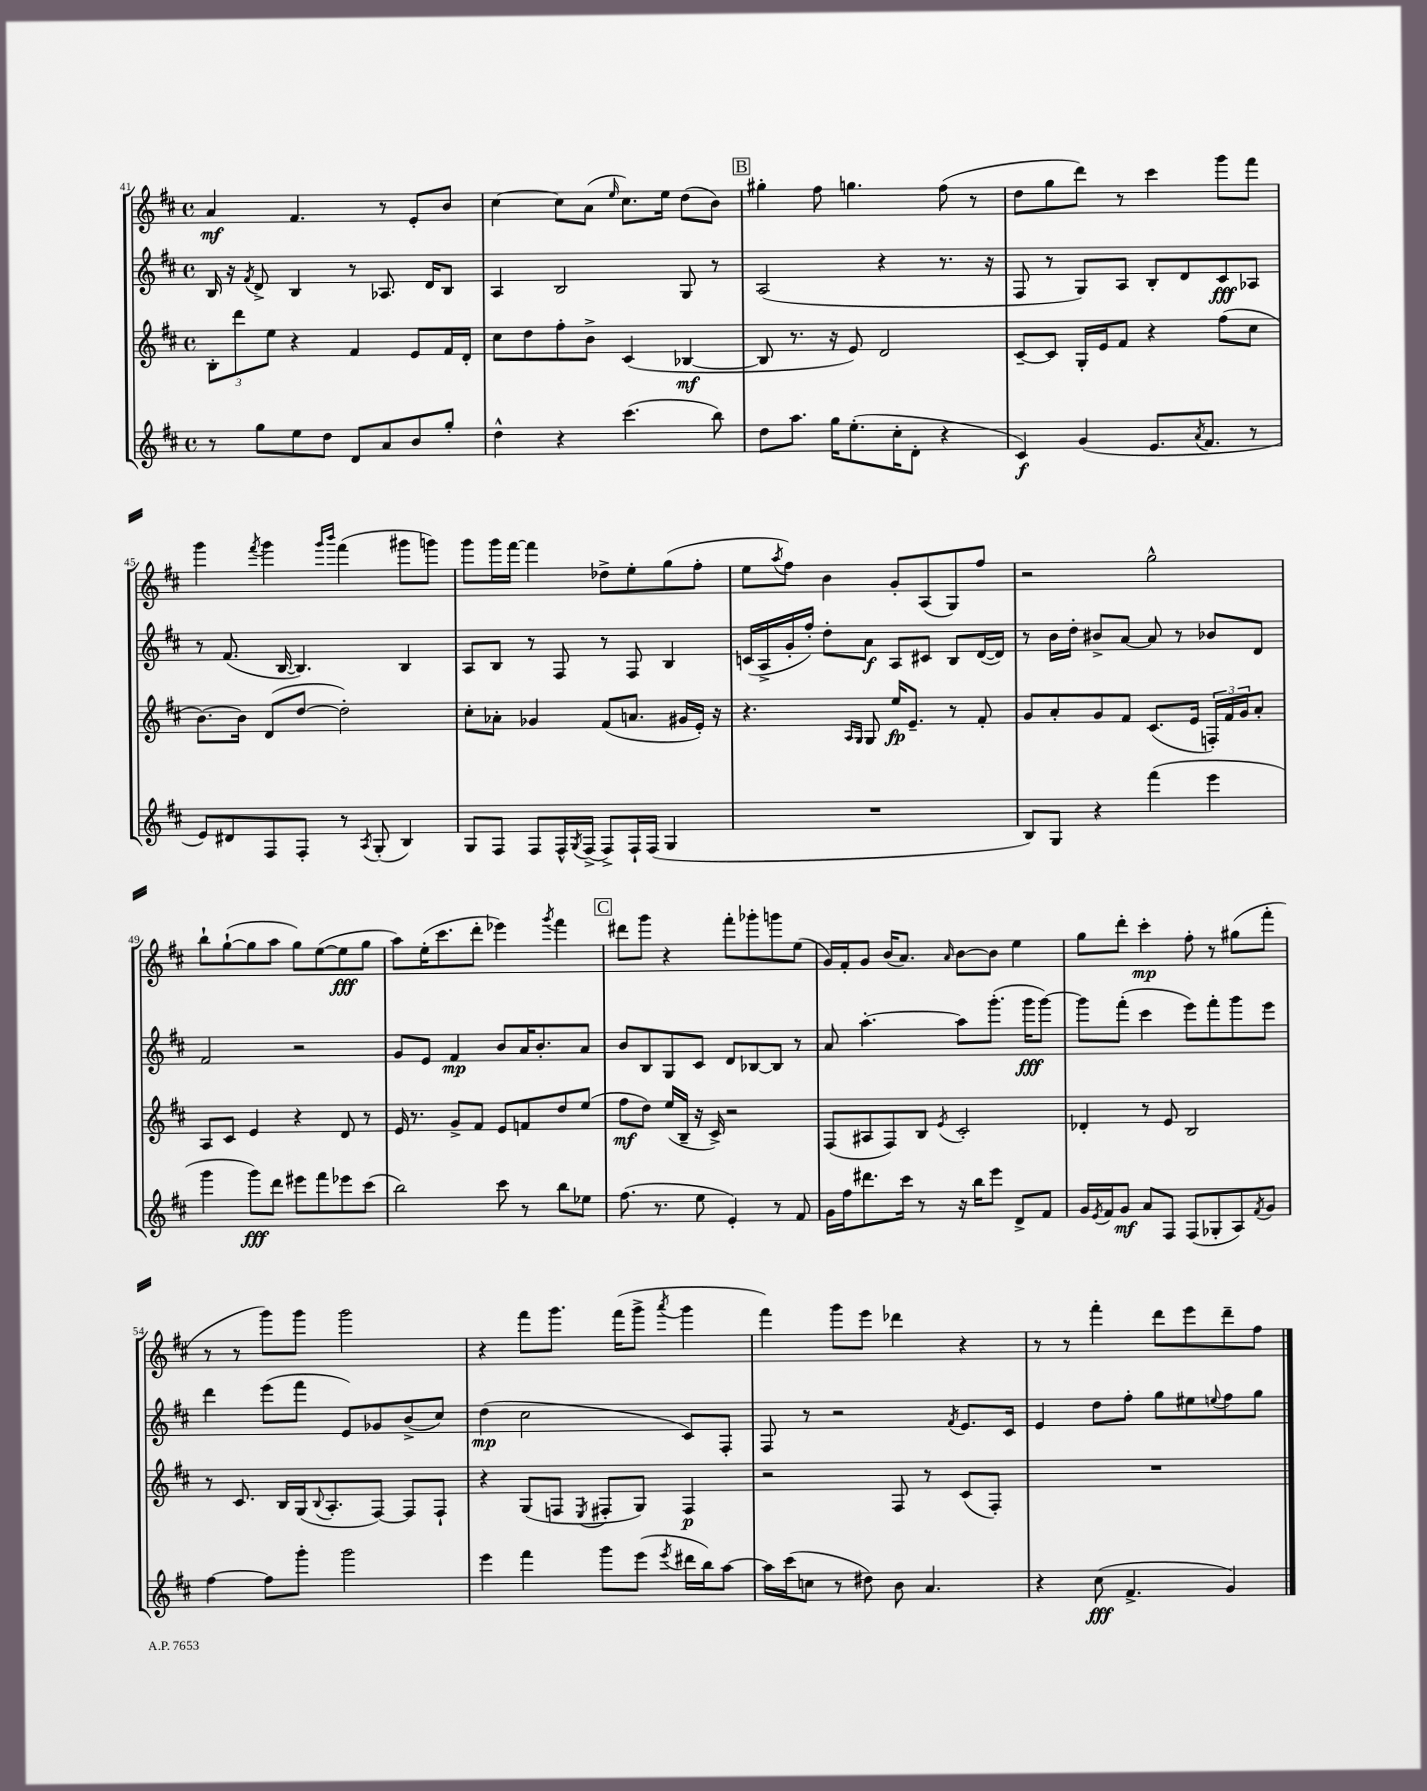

**kern	**dynam	**kern	**dynam	**kern	**dynam	**kern	**dynam
*part4	*part4	*part3	*part3	*part2	*part2	*part1	*part1
*staff4	*staff4	*staff3	*staff3	*staff2	*staff2	*staff1	*staff1
*clefG2	*	*clefG2	*	*clefG2	*	*clefG2	*
*k[f#c#]	*	*k[f#c#]	*	*k[f#c#]	*	*k[f#c#]	*
*M4/4	*	*M4/4	*	*M4/4	*	*M4/4	*
*met(c)	*	*met(c)	*	*met(c)	*	*met(c)	*
=41	=41	=41	=41	=41	=41	=41	=41
8r	.	12B'\L	.	16B/	.	4a/	mf
.	.	.	.	16r	.	.	.
.	.	12ddd\	.	.	.	.	.
.	.	.	.	8qf#/	.	.	.
8gg\L	.	.	.	8d^/	.	.	.
.	.	12ee\J	.	.	.	.	.
8ee\	.	4r	.	4B/	.	4.f#/	.
8dd\J	.	.	.	.	.	.	.
8d/L	.	4f#/	.	8r	.	.	.
8a/	.	.	.	8.A-X/	.	8r	.
8b/	.	8e/L	.	.	.	8e'/L	.
.	.	.	.	16d/KL	.	.	.
8gg'/J	.	16f#/L	.	8B/J	.	8b/J	.
.	.	16d'/JJ	.	.	.	.	.
=42	=42	=42	=42	=42	=42	=42	=42
4dd^^\	.	8cc#\L	.	4A/	.	[4cc#\	.
.	.	8dd\	.	.	.	.	.
4r	.	8ff#'\	.	2B/	.	8cc#\L]	.
.	.	8b^\J	.	.	.	(8a\J	.
.	.	.	.	.	.	16qqee/	.
(4.ccc#\	.	(4c#/	.	.	.	8.cc#\L)	.
.	.	.	.	.	.	16ee\Jk	.
.	.	[4B-X/	mf	8G/	.	(8dd\L	.
8bb\)	.	.	.	8r	.	8b\J)	.
!!LO:REH:place=s1:t=B
=43	=43	=43	=43	=43	=43	=43	=43
8dd\L	.	8B-/]	.	(2A/	.	4gg#X'\	.
8.aa\J	.	8.r	.	.	.	.	.
.	.	.	.	.	.	8ff#\	.
16gg\KL	.	16r	.	.	.	.	.
(8.ee'\	.	8e/)	.	.	.	4.ggn\	.
.	.	2d/	.	4r	.	.	.
16cc#'\K	.	.	.	.	.	.	.
8d'\J	.	.	.	.	.	.	.
4r	.	.	.	8.r	.	(8ff#\	.
.	.	.	.	.	.	8r	.
.	.	.	.	16r	.	.	.
=44	=44	=44	=44	=44	=44	=44	=44
4c#/)	f	[8c#~/L	.	8F#/	.	8dd\L	.
.	.	8c#/J]	.	8r	.	8gg\	.
(4g/	.	16G'/LL	.	8G/L)	.	8ddd\J)	.
.	.	16e/J	.	.	.	.	.
.	.	8f#/J	.	8A/J	.	8r	.
8.e/L	.	4r	.	8B'/L	.	4ccc#\	.
.	.	.	.	8d/	.	.	.
8qa/	.	.	.	.	.	.	.
8.f#/J	.	.	.	.	.	.	.
.	.	(8ff#\L	.	8c#/	fff	8ggg\L	.
8r	.	8cc#\J	.	8A-X/J	.	8fff#\J	.
!!LO:LB:g=z
=45	=45	=45	=45	=45	=45	=45	=45
8e/L)	.	[8.b\L)	.	8r	.	4ggg\	.
8d#X/	.	.	.	(8.f#/	.	.	.
.	.	16b\Jk]	.	.	.	.	.
.	.	.	.	.	.	8qfff#/	.
8F#/	.	(8d/L	.	.	.	4ggg\	.
.	.	.	.	[16B/	.	.	.
8F#'/J	.	[8dd/J	.	4.B/])	.	.	.
.	.	.	.	.	.	16qqggg/LL	.
.	.	.	.	.	.	16qqbbb/JJ	.
8r	.	2dd'\])	.	.	.	(4fff#\	.
8qA/	.	.	.	.	.	.	.
(8G'/	.	.	.	.	.	.	.
4B/)	.	.	.	4B/	.	8ggg#X\L	.
.	.	.	.	.	.	8gggn\J)	.
=46	=46	=46	=46	=46	=46	=46	=46
8G/L	.	8cc#'\L	.	8A/L	.	8ggg\L	.
8F#/J	.	8a-X'\J	.	8B/J	.	16ggg\L	.
.	.	.	.	.	.	[16fff#\JJ	.
8F#/L	.	4g-X/	.	8r	.	4fff#\]	.
16F#^^/L	.	.	.	8F#/	.	.	.
8qG/	.	.	.	.	.	.	.
(16F#^/JJ	.	.	.	.	.	.	.
8F#^/L)	.	(8f#/L	.	8r	.	8dd-X^\L	.
16F#`/L	.	8.an/J	.	8F#/	.	8ee'\	.
(16F#/JJ	.	.	.	.	.	.	.
4G/	.	.	.	4B/	.	(8gg\	.
.	.	16g#X/LL	.	.	.	.	.
.	.	16e'/JJ)	.	.	.	8ff#'\J	.
.	.	16r	.	.	.	.	.
=47	=47	=47	=47	=47	=47	=47	=47
1r	.	4.r	.	(16cn/LL	.	8ee\L	.
.	.	.	.	16A^/	.	.	.
.	.	.	.	.	.	8qaa/	.
.	.	.	.	16g'/	.	8ff#\J)	.
.	.	.	.	16ff#'/JJ)	.	.	.
.	.	.	.	8dd'\L	.	4b\	.
.	.	16qqA/LL	.	.	.	.	.
.	.	16qqG/JJ	.	.	.	.	.
.	.	8G/	.	8a\J	f	.	.
.	.	16ee/KL	fp	8A/L	.	8g'/L	.
.	.	8.e~/J	.	.	.	.	.
.	.	.	.	8c#X/J	.	(8A/	.
.	.	8r	.	8B/L	.	8G/)	.
.	.	8f#'/	.	([16d/L	.	8ff#/J	.
.	.	.	.	16d/JJ])	.	.	.
=48	=48	=48	=48	=48	=48	=48	=48
8B/L)	.	8g/L	.	8r	.	2r	.
8G/J	.	8a'/	.	16b\LL	.	.	.
.	.	.	.	16dd'\JJ	.	.	.
4r	.	8g/	.	8b#X^/L	.	.	.
.	.	8f#/J	.	[8a/J	.	.	.
(4fff#\	.	(8.c#/L	.	8a/]	.	2gg^^\	.
.	.	.	.	8r	.	.	.
.	.	16e/Jk	.	.	.	.	.
4eee\	.	24Fn'/LL)	.	8b-X/L	.	.	.
.	.	24f#/	.	.	.	.	.
.	.	24g/J	.	.	.	.	.
.	.	8a'/J	.	8d/J	.	.	.
!!LO:LB:g=z
=49	=49	=49	=49	=49	=49	=49	=49
4ggg\	.	8A/L	.	2f#/	.	8bb`\L	.
.	.	8c#/J	.	.	.	([8gg`\	.
8ggg\L)	fff	4e/	.	.	.	8gg\]	.
8ddd\J	.	.	.	.	.	8aa\J	.
8eee#X\L	.	4r	.	2r	.	8gg\L)	.
8fff#\	.	.	.	.	.	([8ee\	.
8eee-X\	.	8d/	.	.	.	8ee\]	fff
(8ccc#\J	.	8r	.	.	.	8gg\J	.
=50	=50	=50	=50	=50	=50	=50	=50
2bb\)	.	16e/	.	8g/L	.	8aa\L)	.
.	.	8.r	.	.	.	.	.
.	.	.	.	8e/J	.	(16ee'\K	.
.	.	.	.	.	.	8.ccc#\	.
.	.	8g^/L	.	4f#/	mp	.	.
.	.	8f#/J	.	.	.	8ddd'\J	.
8ccc#\	.	8e/L	.	8b/L	.	4eee-X\)	.
8r	.	8fn/	.	16a/K	.	.	.
.	.	.	.	8.b'/	.	.	.
.	.	.	.	.	.	8qggg/	.
8bb\L	.	8dd/	.	.	.	4fff#\	.
8ee-X\J	.	(8ee/J	.	8a/J	.	.	.
!!LO:REH:place=s1:t=C
=51	=51	=51	=51	=51	=51	=51	=51
(8.ff#\	.	8ff#\L	mf	8b/L	.	8ddd#X\L	.
.	.	8dd\J)	.	8B/	.	8ggg\J	.
8.r	.	.	.	.	.	.	.
.	.	(16ee/LL	.	8G/	.	4r	.
.	.	16B~/JJ	.	.	.	.	.
8ee\	.	16r	.	8c#/J	.	.	.
.	.	16c#^/)	.	.	.	.	.
4e'/)	.	2r	.	8d/L	.	8fff#'\L	.
.	.	.	.	[8B-X/	.	8ggg-X'\	.
8r	.	.	.	8B-/J]	.	8gggn\	.
8f#/	.	.	.	8r	.	(8ee\J	.
=52	=52	=52	=52	=52	=52	=52	=52
16g\LL	.	(8F#/L	.	8a/	.	16g/LL)	.
16ff#\J	.	.	.	.	.	16f#'/J	.
8.ddd#X\	.	8A#X/	.	[4.aa'\	.	8g/J	.
.	.	8F#/)	.	.	.	(16b/KL	.
16ccc#\Jk	.	.	.	.	.	8.a/J)	.
8r	.	8B/J	.	.	.	.	.
.	.	8qe/	.	.	.	16qqa/	.
16r	.	2c#'/	.	8aa\L]	.	[8b\L	.
16bb\KL	.	.	.	.	.	.	.
8eee\J	.	.	.	(8.ggg'\J	.	8b\J]	.
8d^/L	.	.	.	.	.	4ee\	.
.	.	.	.	16ggg\KL	fff	.	.
8f#/J	.	.	.	[8ggg\J)	.	.	.
=53	=53	=53	=53	=53	=53	=53	=53
16g/LL	.	4d-X'/	.	8ggg\L]	.	8gg\L	.
8qe/	.	.	.	.	.	.	.
16f#/J	.	.	.	.	.	.	.
8g/J	mf	.	.	(8fff#'\J	.	8ddd'\J	.
8a/L	.	8r	.	4ccc#\	.	4ccc#'\	mp
8F#/J	.	8e/	.	.	.	.	.
(8F#/L	.	2B/	.	8eee\L)	.	8ff#'\	.
8G-X'/	.	.	.	8fff#'\	.	8r	.
8A/)	.	.	.	8ggg\	.	(8gg#X\L	.
8qf#/	.	.	.	.	.	.	.
8g/J	.	.	.	8eee\J	.	8fff#'\J	.
!!LO:LB:g=z
=54	=54	=54	=54	=54	=54	=54	=54
[4ff#\	.	8r	.	4ddd\	.	8r	.
.	.	8.c#/	.	.	.	8r	.
8ff#\L]	.	.	.	(8eee\L	.	8ggg\L)	.
.	.	16B/LL	.	.	.	.	.
8ggg'\J	.	(16G/J	.	8fff#\J	.	8ggg\J	.
.	.	8qqB/	.	.	.	.	.
.	.	8.A'/	.	.	.	.	.
2ggg\	.	.	.	8e/L)	.	2ggg\	.
.	.	[8F#/J)	.	8g-X/	.	.	.
.	.	8F#/L]	.	(8b^/	.	.	.
.	.	8F#`/J	.	8cc#/J)	.	.	.
=55	=55	=55	=55	=55	=55	=55	=55
4eee\	.	4r	.	(4dd\	mp	4r	.
4fff#\	.	(8G/L	.	2cc#\	.	8fff#\L	.
.	.	8Fn/J	.	.	.	8.ggg\J	.
.	.	8qE/	.	.	.	.	.
8ggg\L	.	8F#X'/L	.	.	.	.	.
.	.	.	.	.	.	(16fff#\KL	.
(8eee\J	.	8G/J)	.	.	.	8ggg^\J	.
8qeee/	.	.	.	.	.	8qaaa/	.
16ddd#X\LL	.	4F#/	p	8c#/L)	.	4ggg\	.
16bb\J)	.	.	.	.	.	.	.
[8aa\J	.	.	.	8F#'/J	.	.	.
=56	=56	=56	=56	=56	=56	=56	=56
16aa\LL]	.	2r	.	8F#/	.	4fff#\)	.
(16ccc#\J	.	.	.	.	.	.	.
8ccn\J	.	.	.	8r	.	.	.
8r	.	.	.	2r	.	8ggg\L	.
8dd#X\)	.	.	.	.	.	8eee\J	.
8b\	.	8F#/	.	.	.	4ddd-X\	.
4.a/	.	8r	.	.	.	.	.
.	.	.	.	8qf#/	.	.	.
.	.	(8c#/L	.	8.e/L	.	4r	.
.	.	8F#'/J)	.	.	.	.	.
.	.	.	.	16c#/Jk	.	.	.
=57	=57	=57	=57	=57	=57	=57	=57
4r	.	1r	.	4e/	.	8r	.
.	.	.	.	.	.	8r	.
(8cc#\	fff	.	.	8dd\L	.	4fff#'\	.
4.f#^/	.	.	.	8ff#'\J	.	.	.
.	.	.	.	8gg\L	.	8ddd\L	.
.	.	.	.	8ee#X\	.	8eee\	.
.	.	.	.	8qqeen/	.	.	.
4g/)	.	.	.	8ff#\	.	8ddd~\	.
.	.	.	.	8gg\J	.	8ff#\J	.
==	==	==	==	==	==	==	==
*-	*-	*-	*-	*-	*-	*-	*-
